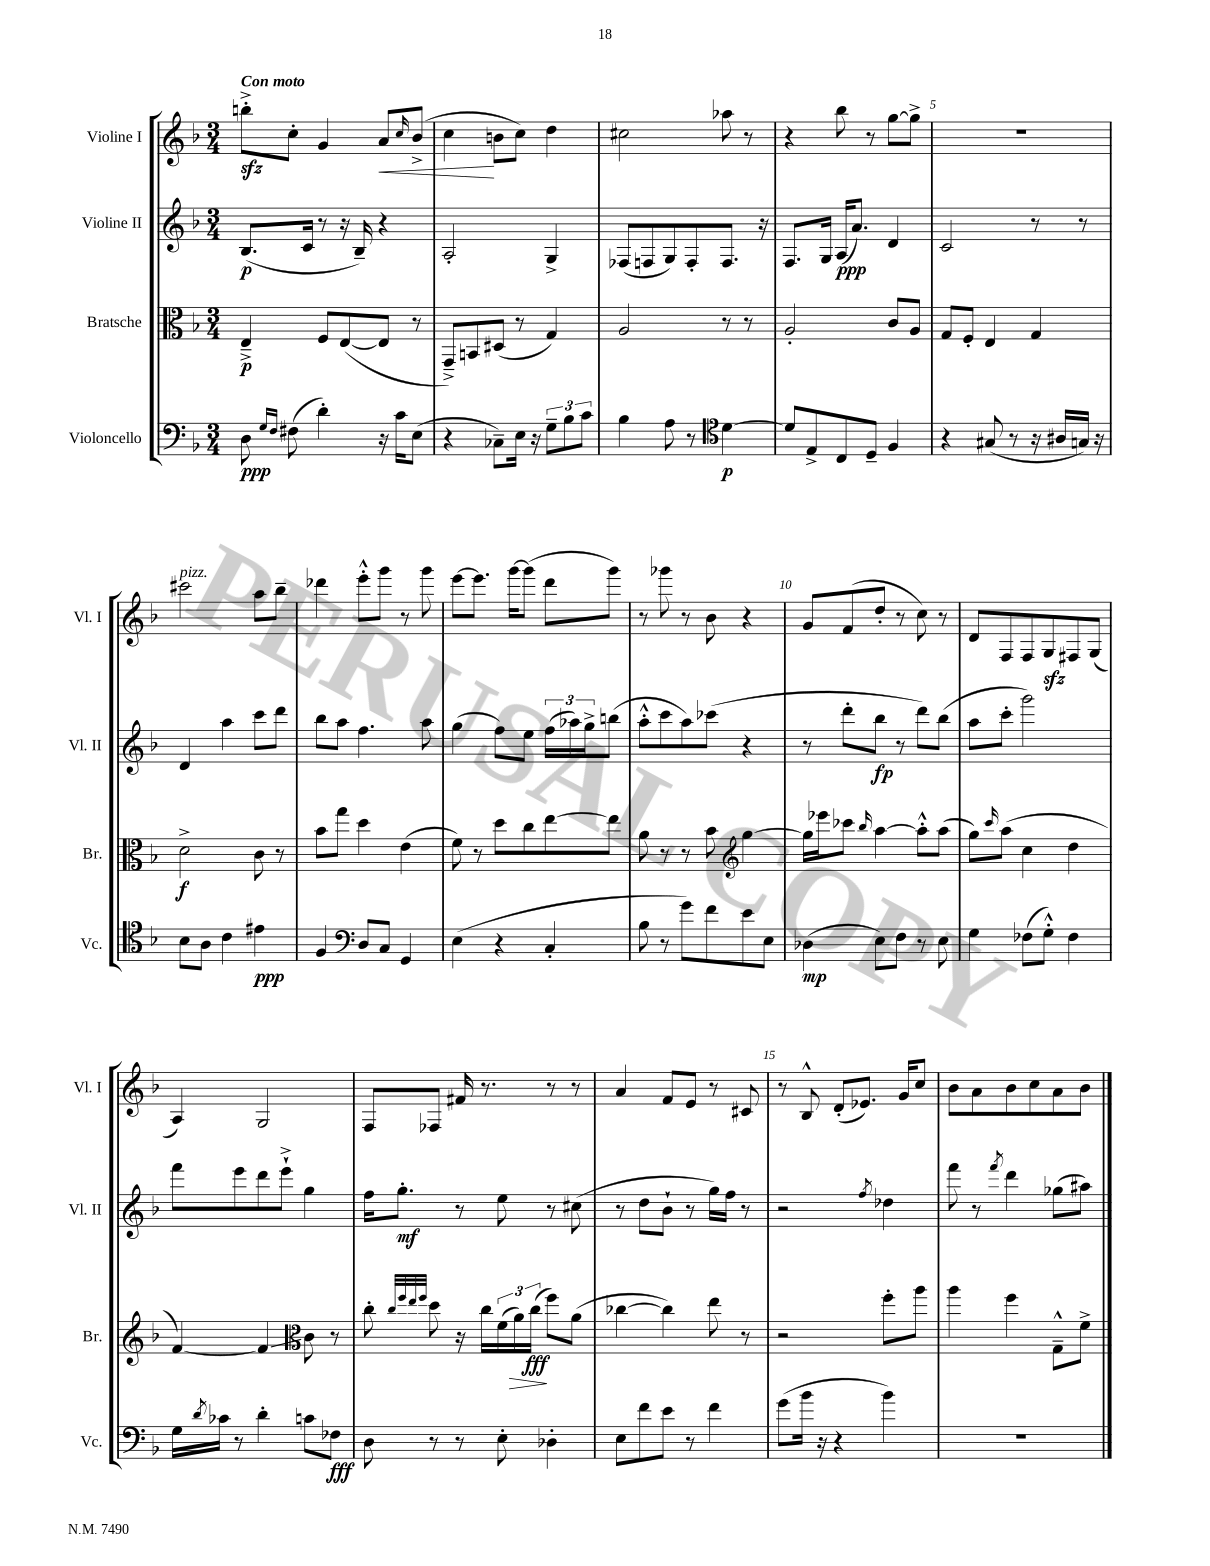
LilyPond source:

<<
\new StaffGroup <<
\new Staff = "s0" \with { instrumentName = "Violine I" shortInstrumentName = "Vl. I" } {
    \clef treble \key f \major \numericTimeSignature \time 3/4 \tempo "Con moto"
    b''8-.->\sfz c''8-. g'4 a'8\< \grace { c''16 } bes'8->( |
    c''4\! b'8 c''8) d''4 |
    cis''2 aes''8 r8 |
    r4 bes''8 r8 g''8~ g''8-> |
    R2. |
    cis'''2^\markup { \italic "pizz." } a''8 bes''8-- |
    des'''4 e'''8-.-^ g'''8 r8 g'''8 |
    e'''8~ e'''8. g'''16~ g'''8( d'''8 g'''8) |
    r8 ges'''8 r8 bes'8 r4 |
    g'8 f'8( d''8-. r8 c''8) r8 |
    d'8 f8 f8 g8\sfz fis8 g8( |
    a4) g2 |
    f8 fes8 fis'16 r8. r8 r8 |
    a'4 f'8 e'8 r8 cis'8 |
    r8 bes8-^ d'8-.( ees'8.) g'16 c''8 |
    bes'8 a'8 bes'8 c''8 a'8 bes'8 \bar "|." |
}
\new Staff = "s1" \with { instrumentName = "Violine II" shortInstrumentName = "Vl. II" } {
    \clef treble \key f \major \numericTimeSignature \time 3/4
    bes8.\p( c'16 r8 r16 bes16--) r4 |
    a2-. g4-> |
    fes8( f8 g8) f8-. f8. r16 |
    f8. g16 a16\ppp( a'8.) d'4 |
    c'2 r8 r8 |
    d'4 a''4 c'''8 d'''8 |
    bes''8 a''8 f''4. a''8 |
    g''4( f''8) e''8 \tuplet 3/2 { f''16( aes''16) g''16-> } b''8( |
    a''8-.-^ c'''8 a''8) ces'''8( r4 |
    r8 d'''8-. bes''8\fp r8 d'''8) bes''8( |
    a''8 c'''8-. g'''2) |
    f'''8 e'''8 d'''8 e'''8-!-> g''4 |
    f''16 g''8.-.\mf r8 e''8 r8 cis''8( |
    r8 d''8 bes'8-! r8 g''16) f''16 r8 |
    r2 \acciaccatura { f''8 } des''4 |
    f'''8 r8 \acciaccatura { f'''8 } d'''4 ges''8( ais''8) \bar "|." |
}
\new Staff = "s2" \with { instrumentName = "Bratsche" shortInstrumentName = "Br." } {
    \clef alto \key f \major \numericTimeSignature \time 3/4
    e4--->\p f8 e8~( e8 r8 |
    g,8--->) b,8 dis8( r8 g4) |
    a2 r8 r8 |
    a2-. c'8 a8 |
    g8 f8-. e4 g4 |
    d'2->\f c'8 r8 |
    bes'8 g''8 d''4 e'4( |
    f'8) r8 d''8 c''8 e''8~ e''8 |
    a'8 r8 r8 bes'8 \clef treble g''4~ |
    g''16 ees'''16 ces'''8 \grace { bes''16 } a''4~ a''8-.-^ a''8( |
    g''8) \grace { c'''16 } a''8( c''4 d''4 |
    f'4~) f'4\glissando \clef alto c'8 r8 |
    c''8-. \grace { c''32 f''32 e''32 f''32 } d''8 r16 c''16 \tuplet 3/2 { f'16( a'16\>) c''16\fff\!( } f''8) a'8( |
    ces''4~ ces''4) e''8 r8 |
    r2 f''8-. a''8 |
    a''4 f''4 g8---^ f'8-> \bar "|." |
}
\new Staff = "s3" \with { instrumentName = "Violoncello" shortInstrumentName = "Vc." } {
    \clef bass \key f \major \numericTimeSignature \time 3/4
    d8\ppp \grace { g16 f16 } fis8( d'4-.) r16 c'16 e8( |
    r4 ces8--) e16 r16 \tuplet 3/2 { g8-- bes8 c'8 } |
    bes4 a8 r8 \clef tenor d'4~\p |
    d'8 e8-> c8 d8-- f4 |
    r4 gis8( r8 r16 ais16 g16) r16 |
    bes8 a8 c'4 eis'4\ppp |
    f4 \clef bass d8 c8 g,4 |
    e4( r4 c4-. |
    bes8 r8 g'8) f'8 e'8 e8 |
    des4\mp( e8) f8 r8 e8 |
    g4 fes8( g8-.-^) fes4 |
    g16 \acciaccatura { d'8 } ces'16 r8 d'4-. c'8 fes8\fff |
    d8 r8 r8 e8-. des4-. |
    e8 f'8 e'8 r8 f'4 |
    g'8( bes'16 r16 r4 bes'4) |
    R2. \bar "|." |
}
>>
>>
\layout { \context { \Score \override BarNumber.break-visibility = ##(#f #t #t) barNumberVisibility = #(every-nth-bar-number-visible 5) } }
